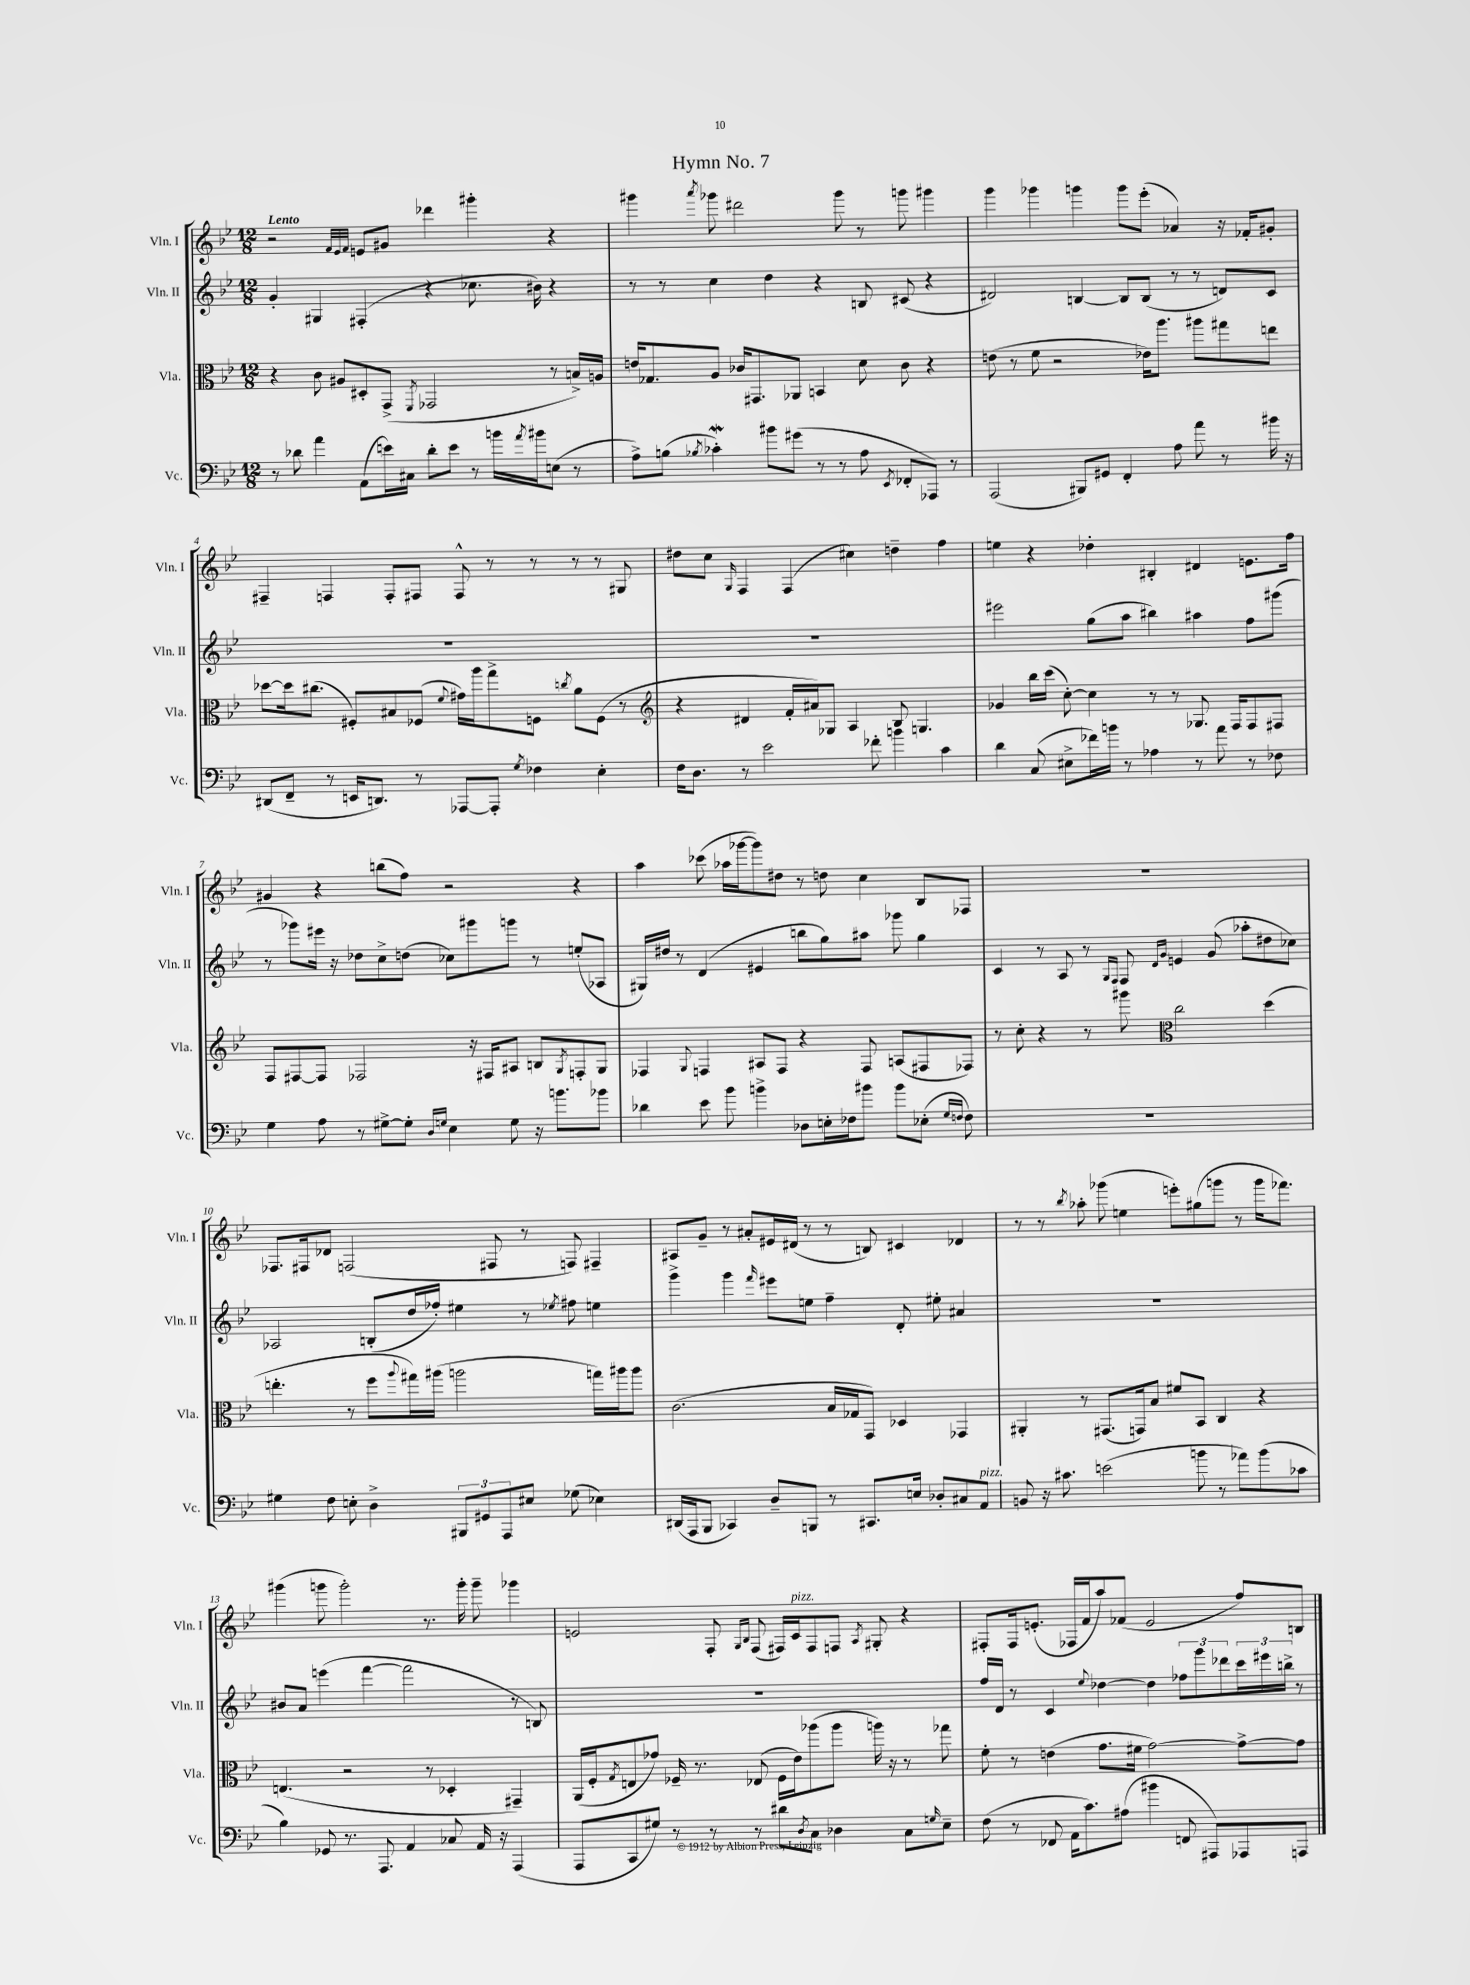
\header { title = "Hymn No. 7" }
<<
\new StaffGroup <<
\new Staff = "s0" \with { instrumentName = "Vln. I" shortInstrumentName = "Vln. I" } {
    \clef treble \key bes \major \numericTimeSignature \time 12/8 \tempo "Lento"
    r2 \grace { f'32 ees'32 f'32 } e'8 gis'8 des'''4 gis'''4-. r4 |
    gis'''4 \acciaccatura { a'''8 } ges'''8 dis'''2 ges'''8 r8 g'''8 gis'''4 |
    g'''4 ges'''4 g'''4 g'''8 ees'''8-.( aes'4) r16 fes'16-. gis'8-. |
    fis4-- f4 f8-. fis8 fis8-^ r8 r8 r8 r8 gis8 |
    dis''8 c''8 \grace { g16 } f4 f4( cis''4) d''4-- f''4 |
    e''4 r4 des''4-. bis4-. dis'4 e'8. f''16 |
    gis'4 r4 b''8( f''8) r2 r4 |
    a''4 ces'''8( aes''16 ges'''16~ ges'''8) dis''8 r8 d''8 c''4 bes8 fes8 |
    R1. |
    fes8. fis16 des'8 f2( fis8 r8 f8) fis4-- |
    ais8 g'8-- r8 ais'8-. eis'16 dis'16( r8 r8 b8) cis'4 des'4 |
    r8 r8 \acciaccatura { bes''8 } aes''8-. ges'''8( e''4 e'''8-.) gis''8( g'''8 r8 g'''16 fes'''8.) |
    gis'''4( g'''8 g'''2-.) r8. g'''16-. g'''8-- ges'''4 |
    e'2 f8-. \grace { g16 bes16 } f8( fis16) c'16^\markup { \italic "pizz." } fis8 f8 \acciaccatura { a8 } gis8-. r4 |
    fis8-. fis16 e'8.-.( fes16 f'16 a''8) fes'8( e'2 f''8) b8 \bar "|." |
}
\new Staff = "s1" \with { instrumentName = "Vln. II" shortInstrumentName = "Vln. II" } {
    \clef treble \key bes \major \numericTimeSignature \time 12/8
    g'4-. gis4 fis4-.( r4 ces''8. bis'16) r4 |
    r8 r8 c''4 d''4 r4 b8 cis'8( r4 |
    dis'2) b4~ b8 b8( r8 r8 d'8) c'8 |
    R1. |
    R1. |
    eis'''2 g''8( a''8 bis''4) ais''4 f''8 gis'''8( |
    r8 ges'''8) eis'''16 r16 des''8 c''8-> d''8( ces''8) gis'''8 g'''8 r8 e''8-.( aes8 |
    gis16) dis''16 r8 d'4( eis'4 b''8 g''8) ais''8 ges'''8 g''4 |
    c'4 r8 a8 r8 \grace { g16 f16 } f8 \grace { d'16 g'16 } e'4 g'8( aes''8-. dis''8 ces''8) |
    aes2 b8-.( d''16 fes''16-.) eis''4 r8 \acciaccatura { ees''8 } fis''8 e''4 |
    g'''4-> g'''4 \grace { f'''16 } eis'''8 e''8 f''4-- d'8-. eis''8-. ais'4 |
    R1. |
    bis'8 a'8 e'''4( f'''4~ f'''2 r8 b8) |
    R1. |
    f''16 d'16 r8 c'4 \appoggiatura { ees''8 } des''4~ des''4 \tuplet 3/2 { fes''8 g'''8 des'''8 } \tuplet 3/2 { c'''16 eis'''16 b''16-> } r8 \bar "|." |
}
\new Staff = "s2" \with { instrumentName = "Vla." shortInstrumentName = "Vla." } {
    \clef alto \key bes \major \numericTimeSignature \time 12/8
    r4 c'8 ais8 dis8-. g,8->( \acciaccatura { f,8 } ges,2 r8 b16->) a16 |
    e'16 ges8. a8 ces'16 gis,8. aes,8 b,4 d'8 ces'8 r4 |
    e'8( r8 f'8 r2 ees'16) a''8. ais''8 gis''8 e''8 |
    des''8~ des''16 cis''8.( fis8-.) bis8 fes8( \appoggiatura { f'8 } gis'16) a''16 g''8-> f8 \acciaccatura { c''8 } a'8 f8( r8 |
    \clef treble r4 dis'4 f'16-. ais'16) ges8 a4 bes8 g4. |
    ges'4 bes''16 c'''16( c''8~-.) c''4 r8 r8 ges8. f16 f8 fis8 |
    f8 fis8~ fis8 fes2 r16 fis16 ais8 b8 \acciaccatura { g8 } f8-. g8 |
    fes4 \appoggiatura { g8 } f4 ais8 f8 r4 f8 a8( fis8 fes8) |
    r8 c''8-. r4 r8 gis'''8 \clef alto c''2 d''4( |
    e''4.-. r8 f''8 \appoggiatura { a''8 } gis''16) ais''16( a''2 g''16) ais''16 ais''8 |
    c'2.( bes16 ges16 g,8) des4 ges,4 |
    ais,4-. r8 gis,8.( g,16) bes8 fis'8 bes,8 c4 r4 |
    e4.( r2 r8 des4-. gis,4--) |
    a,16( f16-. \acciaccatura { g8 } e8 ges'8) fes16-- r8. ees8( fes16 ees'16) aes''8( aes''8 a''16) r16 r8 ges''8 |
    f'8-. r8 e'4( g'8. fis'16 g'2~) g'8~-> g'8 \bar "|." |
}
\new Staff = "s3" \with { instrumentName = "Vc." shortInstrumentName = "Vc." } {
    \clef bass \key bes \major \numericTimeSignature \time 12/8
    r8 des'8 a'4 a,8( e'16) cis16 des'8-. e'8 r8 b'16 \acciaccatura { a'8 } bis'16 e8( r8 |
    a8->) b8( \acciaccatura { bes8 } ces'4-.\mordent) bis'8 gis'8( r8 r8 a8 \acciaccatura { ees,8 } fes,8-. aes,,8) r8 |
    a,,2( bis,,8) gis,8 f,4-. a8 a'8 r8 bis'16 r16 |
    dis,8( f,8-- r8 e,16 d,8.) r8 aes,,8~ aes,,8-. \acciaccatura { g8 } fes4 ees4-. |
    f16 d8. r8 ees'2 fes'8-. b'4 c'4 |
    d'4 c8( eis8-> fes'16) b'16 r8 aes4 r8 a'8 r8 fes8 |
    g4 a8 r8 gis8~-> gis8-. \grace { d16 g16 } ees4 g8 r16 b'8. bes'8 |
    des'4 ees'8 bes'8 b'4-> des8 e16-. fes16 bis'8 bis'8 ees8-.( \grace { g16 f16 } f8) |
    R1. |
    gis4 f8 e8-. d4-> \tuplet 3/2 { bis,,8 gis,8 a,,8 } eis8 ges8( ees4) |
    dis,16( a,,16 bes,,8 ces,4) d8-- b,,8 r8 cis,8. e16 des8-. cis8 a,8^\markup { \italic "pizz." } |
    b,8 r16 cis'8. e'2( b'8 r8 aes'8) b'8( ces'8 |
    bes4) ges,8 r8. a,,8. a,4 ces8 a,16 r16 a,,4( |
    a,,8 c,8 gis8) r8 r8 r8 dis'8 \acciaccatura { d8 } c8 des4 c8 \grace { g16 } ees8-- |
    f8( r8 fes,8 a,16 c'8.) ais8( bis'4 f,8 ais,,8) aes,,8 a,,8 \bar "|." |
}
>>
>>
